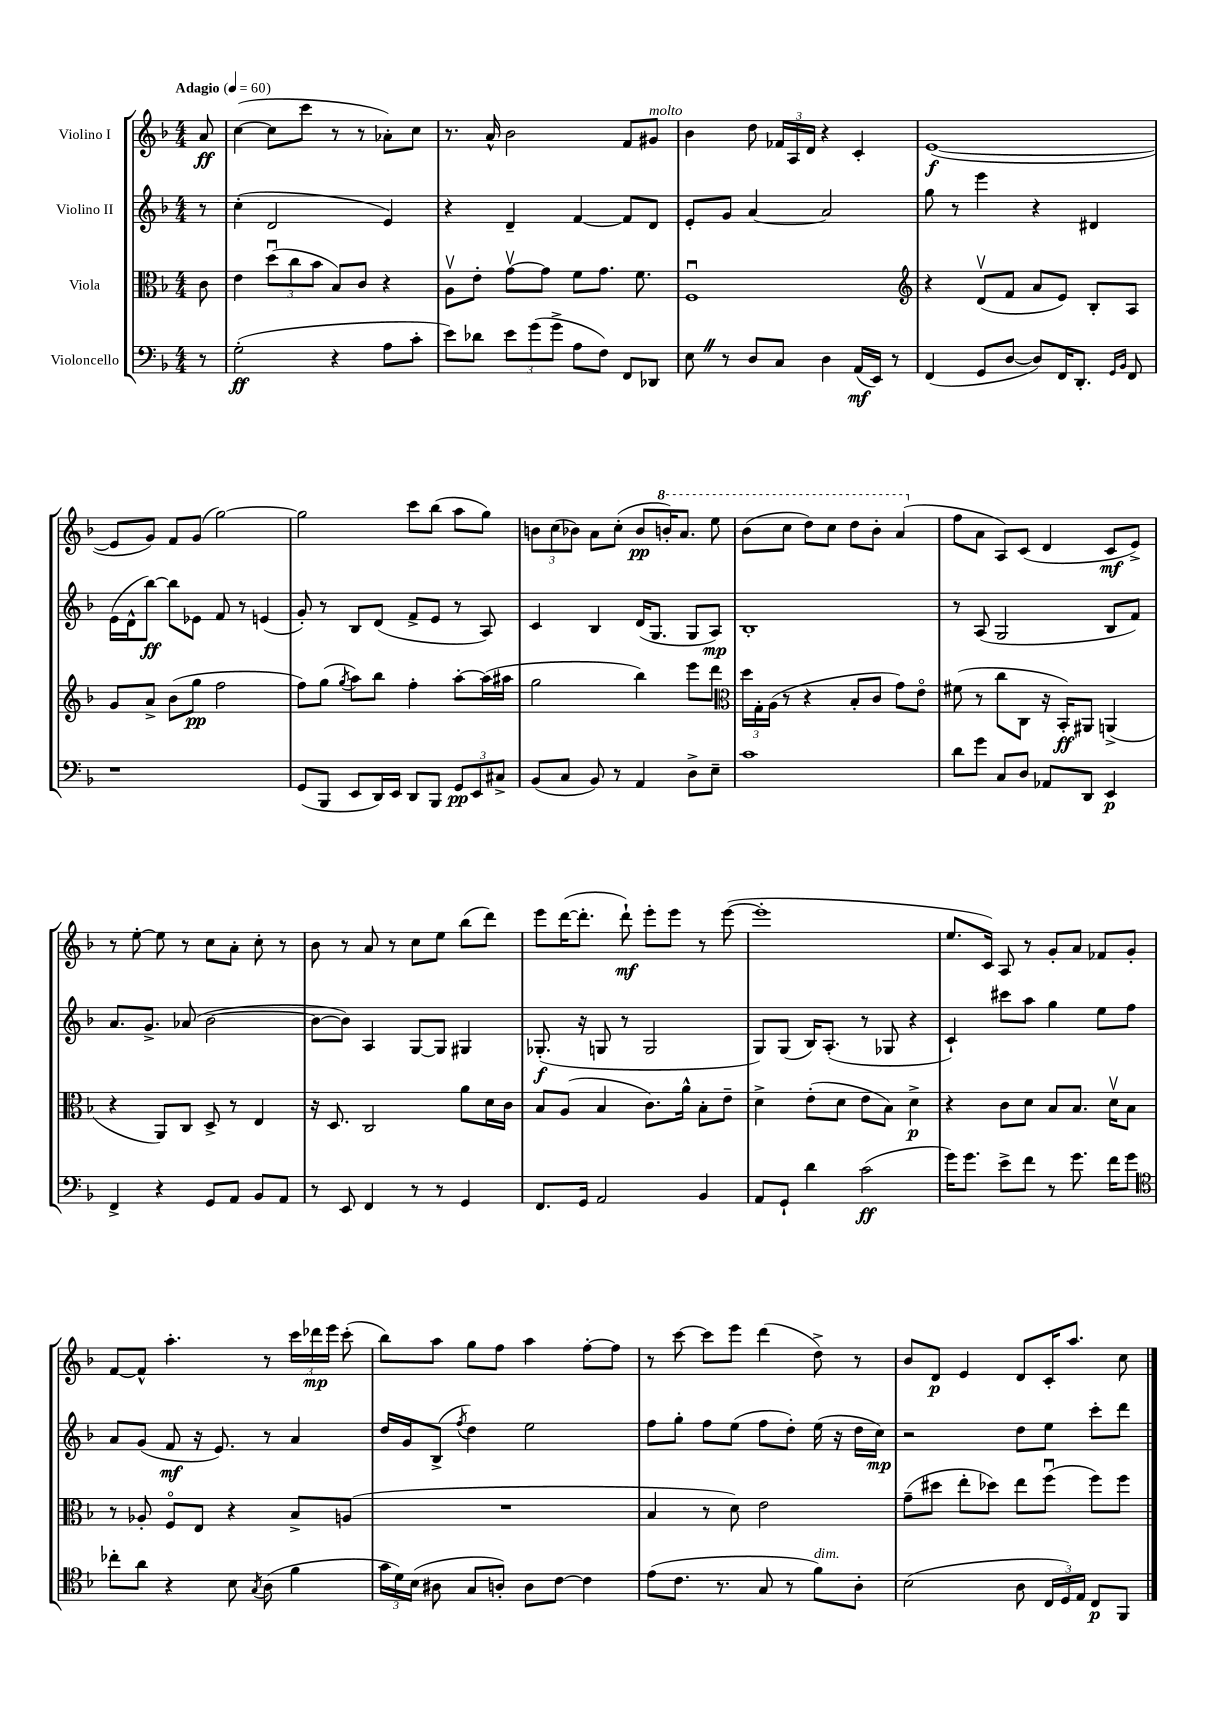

**kern	**kern	**kern	**kern
*staff4	*staff3	*staff2	*staff1
*clefF4	*clefC3	*clefG2	*clefG2
*k[b-]	*k[b-]	*k[b-]	*k[b-]
*M4/4	*M4/4	*M4/4	*M4/4
*MM60	*MM60	*MM60	*MM60
8r	8c	8r	8a
=	=	=	=
(2G'	4e	(4cc'	([4cc
.	(12ddu	2d	8cc]
.	12cc	.	.
.	.	.	8ccc
.	12b-	.	.
4r	8B-)	.	8r
.	8c	.	8r
8A	4r	4e)	8a-')
8c'	.	.	8cc
=	=	=	=
8e)	8Av	4r	8.r
8d-	8e'	.	.
.	.	.	16a^^
12e	[8gv	4d~	2b-
(12g	.	.	.
.	8g]	.	.
12g^	.	.	.
8A	8f	[4f	.
8F)	8.g	.	.
8FF	.	8f]	8f
.	8.f	.	.
8DD-	.	8d	8g#
=	=	=	=
8E	1Fu	8e'	4b-
8r	.	8g	.
8D	.	[4a	8dd
8C	.	.	24f-
.	.	.	24A
.	.	.	24d
4D	.	2a]	4r
(16AA	.	.	4c'
16EE)	.	.	.
8r	.	.	.
=	=	=	=
*	*clefG2	*	*
(4FF	4r	8gg	([1e
.	.	8r	.
8GG	(8dv	4eee	.
[8D	8f	.	.
8D])	8a	4r	.
16FF	8e)	.	.
8.DD'	.	.	.
.	8B-'	4d#	.
16qqGG	.	.	.
16qqBB-	.	.	.
8FF	8A	.	.
=	=	=	=
1r	8g	(16e	8e]
.	.	16d^^	.
.	8a^	[8bb-)	8g)
.	(8b-	8bb-]	8f
.	8gg	8e-	(8g
.	2ff	8f	[2gg)
.	.	8r	.
.	.	(4e	.
=	=	=	=
(8GG	8ff)	8g')	2gg]
8BBB-	(8gg	8r	.
.	8qgg	.	.
8EE	8aa)	8B-	.
16DD)	8bb-	(8d	.
16EE	.	.	.
8DD	4ff'	8f^	8ccc
8BBB-	.	8e	(8bb-
12GG	[8aa'	8r	8aa
12EE	.	.	.
.	(16aa]	8A)	8gg)
12C#^	.	.	.
.	16aa#	.	.
=	=	=	=
(8BB-	2gg	4c	12b
.	.	.	(12cc
8C	.	.	.
.	.	.	12b-)
8BB-)	.	4B-	8a
8r	.	.	(8cc'
4AA	4bb-)	(16d	8b-
.	.	8.G	.
.	.	.	16bb')
.	.	.	8.aa
8D^	8eee	8G	.
8E~	8ddd	8A)	8eee
=	=	=	=
*	*clefC3	*	*
1c	24dd	1B-'	(8bb-
.	24G'	.	.
.	(24A	.	.
.	8r	.	8ccc
.	4r	.	8ddd)
.	.	.	8ccc
.	8B-'	.	8ddd
.	8c	.	8bb-'
.	8g)	.	(4aa
.	8eo	.	.
=	=	=	=
8d	(8f#	8r	8ff
8g	8r	(8A	8a
8C	8cc	2G	8A)
8D	8C	.	(8c
8AA-	16r	.	4d
.	16BB-')	.	.
8DD	8AA#	.	.
4EE	(4AA^	8B-	8c
.	.	8f)	8e^)
=	=	=	=
4FF^	4r	8.a	8r
.	.	.	[8ee'
.	.	8.g^	.
4r	8AA)	.	8ee]
.	8C	(8a-	8r
8GG	8D^	[2b-	8cc
8AA	8r	.	8a'
8BB-	4E	.	8cc'
8AA	.	.	8r
=	=	=	=
8r	16r	8b-_	8b-
.	8.D	.	.
8EE	.	8b-])	8r
4FF	2C	4A	8a
.	.	.	8r
8r	.	[8G	8cc
8r	.	8G]	8ee
4GG	8a	4G#	(8bb-
.	16d	.	8ddd)
.	16c	.	.
=	=	=	=
8.FF	8B-	(8.G-'	8eee
.	(8A	.	([16ddd
16GG	.	16r	8.ddd']
2AA	4B-	8G	.
.	.	8r	8ddd`)
.	8.c)	2G	8eee'
.	.	.	8eee
.	16a^^	.	.
4BB-	8B-'	.	8r
.	8e~	.	([8eee
=	=	=	=
8AA	4d^	8G)	1eee']
8GG`	.	(8G	.
4d	(8e'	16B-)	.
.	.	(8.A'	.
.	8d	.	.
(2c	8e	8r	.
.	8B-)	8G-	.
.	4d^	4r	.
=	=	=	=
16g)	4r	4c`)	8.ee
8.g	.	.	.
.	.	.	16c)
8e^	8c	8ccc#	8A
8f	8d	8aa	8r
8r	8B-	4gg	8g'
8.g	8.B-	.	8a
.	.	8ee	8f-
16f	16dv	.	.
8g	8B-	8ff	8g'
=	=	=	=
*clefC4	*	*	*
8cc-'	8r	8a	[8f
8a	8A-'	(8g	8f^^]
4r	8Fo	8f	4.aa'
.	8E	16r	.
.	.	8.e)	.
8B-	4r	.	.
8qG	.	.	.
(8A	.	8r	8r
4f	8B-^	4a	24ccc
.	.	.	24ddd-
.	.	.	24eee
.	(8A	.	(8ccc'
=	=	=	=
24g	1r	16dd	8bb-)
24d)	.	.	.
.	.	16g	.
(24B-	.	.	.
8A#	.	(8B-^	8aa
.	.	8qff	.
8G	.	4dd)	8gg
8A')	.	.	8ff
8A	.	2ee	4aa
[8c	.	.	.
4c]	.	.	[8ff'
.	.	.	8ff]
=	=	=	=
(8e	4B-	8ff	8r
8.c	.	8gg'	[8ccc
.	8r	8ff	8ccc]
8.r	.	.	.
.	8d)	(8ee	8eee
8G	2e	8ff	(4ddd
8r	.	8dd')	.
8f)	.	(16ee	8dd^)
.	.	16r	.
8A'	.	16dd	8r
.	.	16cc)	.
=	=	=	=
(2B-	(8g~	2r	8b-
.	8dd#	.	8d
.	8ee'	.	4e
.	8dd-)	.	.
8A	8ee	8dd	8d
24C	(8ffu	8ee	16c'
24D)	.	.	.
.	.	.	8.aa
24E	.	.	.
8C	8ff)	8ccc'	.
8FF	8ff	8ddd	8cc
==	==	==	==
*-	*-	*-	*-
